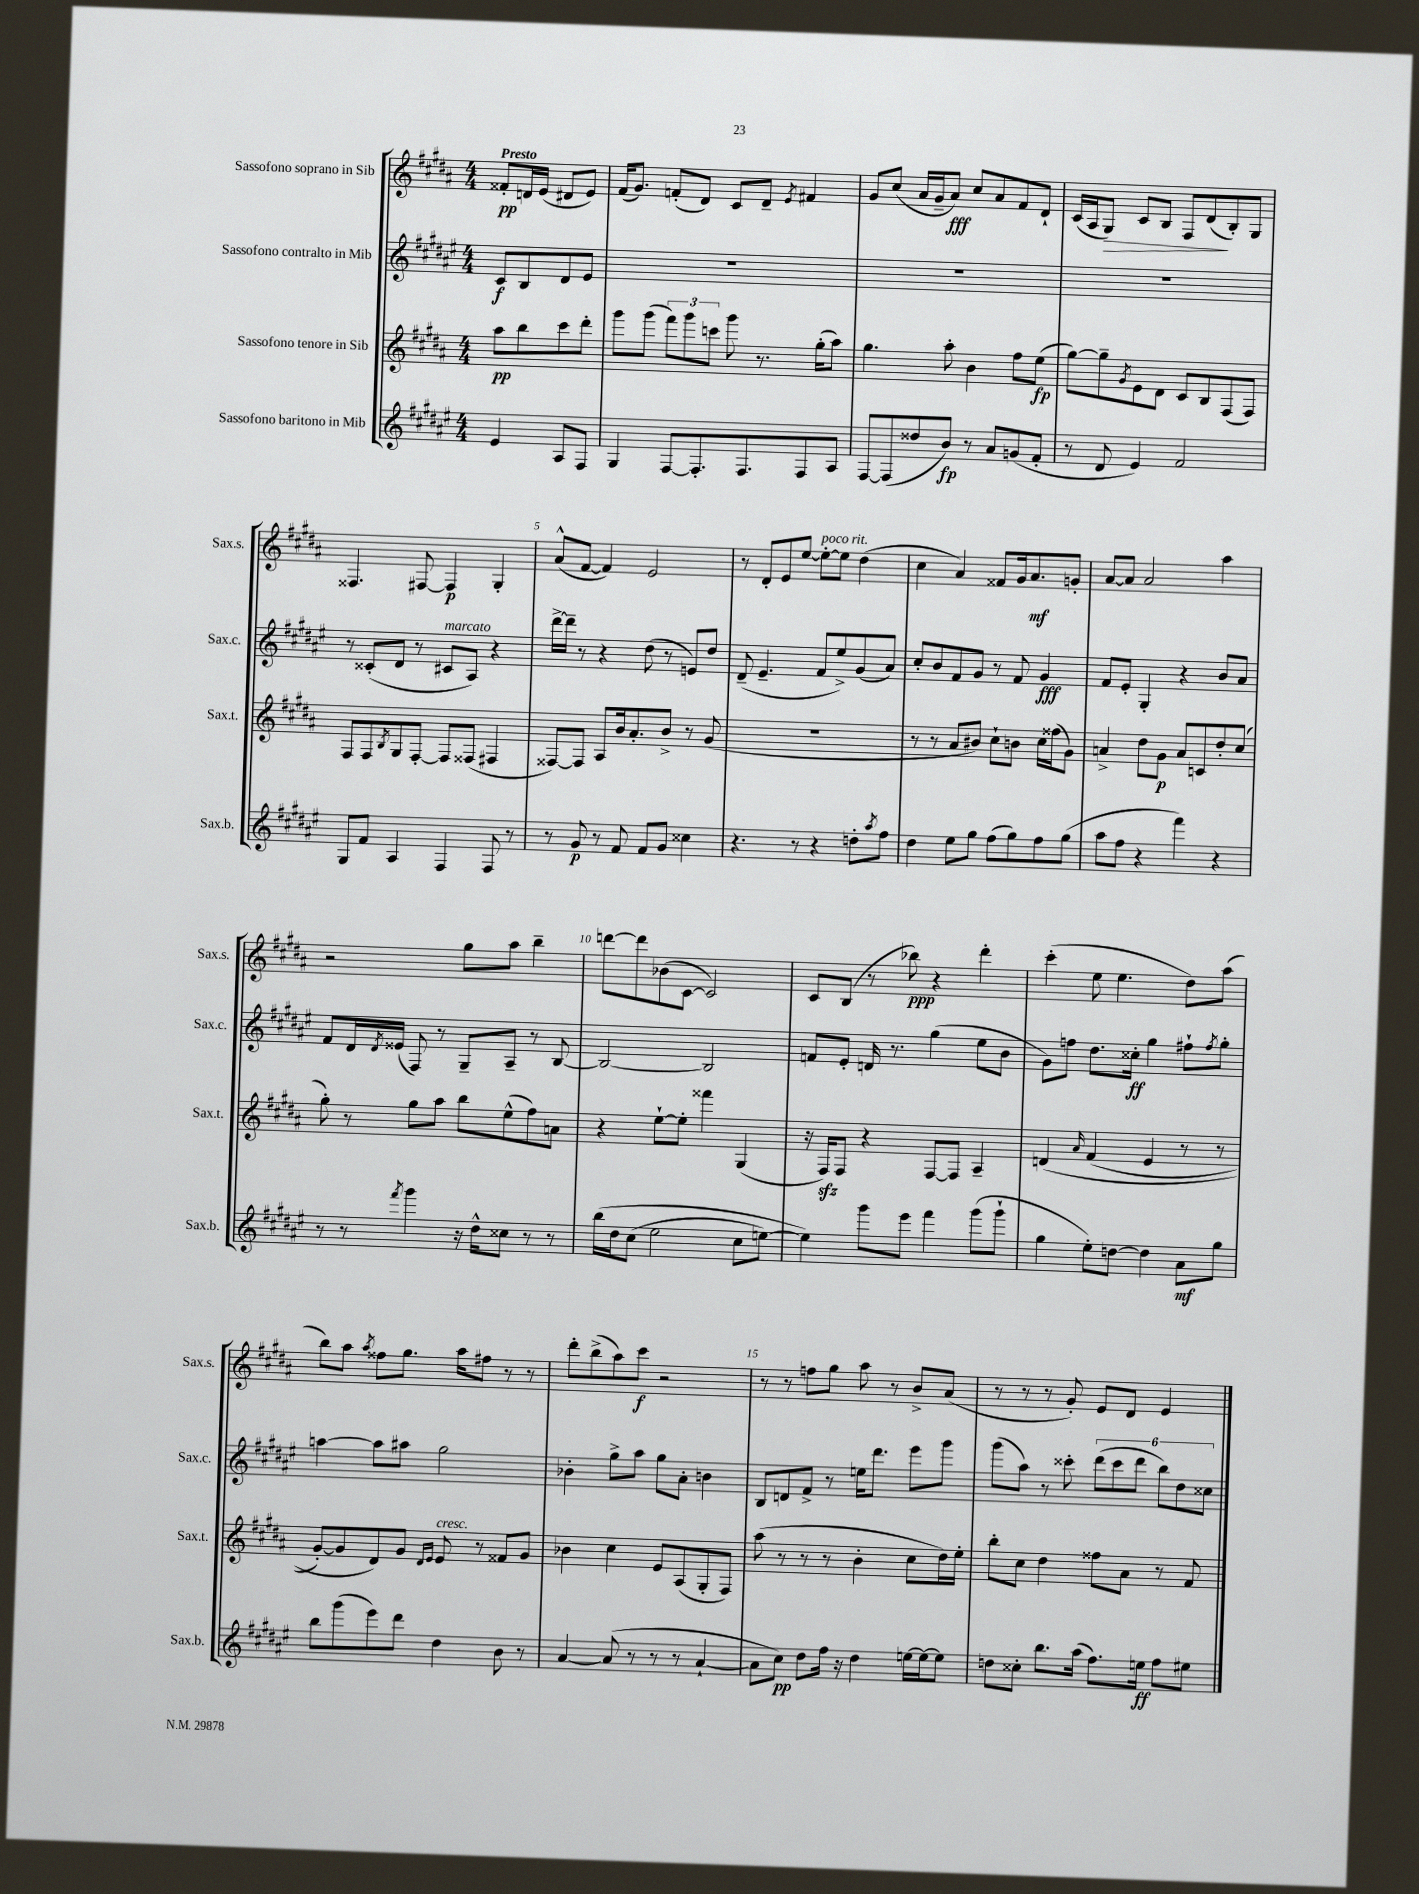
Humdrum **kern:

**kern	**dynam	**kern	**dynam	**kern	**dynam	**kern	**dynam
*part4	*part4	*part3	*part3	*part2	*part2	*part1	*part1
*staff4	*staff4	*staff3	*staff3	*staff2	*staff2	*staff1	*staff1
*I"Sassofono baritono in Mib	*	*I"Sassofono tenore in Sib	*	*I"Sassofono contralto in Mib	*	*I"Sassofono soprano in Sib	*
*I'Sax.b.	*	*I'Sax.t.	*	*I'Sax.c.	*	*I'Sax.s.	*
*clefG2	*	*clefG2	*	*clefG2	*	*clefG2	*
*k[f#c#g#d#a#e#]	*	*k[f#c#g#d#a#]	*	*k[f#c#g#d#a#e#]	*	*k[f#c#g#d#a#]	*
*M4/4	*	*M4/4	*	*M4/4	*	*M4/4	*
=	=	=	=	=	=	=	=
!	!	!	!	!	!	!LO:TX:a:B:t=Presto	!
4e#/	.	8aa#\L	pp	8c#/L	f	8f##X'/L	pp
.	.	8bb\	.	8B/	.	16dn/L	.
.	.	.	.	.	.	(16e/JJ	.
8A#/L	.	8ccc#\	.	8d#/	.	8d#X/L	.
8F#/J	.	8ddd#'\J	.	8e#/J	.	8e/J)	.
=1	=1	=1	=1	=1	=1	=1	=1
4G#/	.	8ggg#\L	.	1r	.	(16f#/KL	.
.	.	.	.	.	.	8.g#/J)	.
.	.	(8ggg#\J	.	.	.	.	.
[8F#/L	.	12fff#\L)	.	.	.	(8fn'/L	.
.	.	12ggg#\	.	.	.	.	.
8.F#'/]	.	.	.	.	.	8d#/J)	.
.	.	12cccn\J	.	.	.	.	.
.	.	8ggg#\	.	.	.	8c#/L	.
8.F#/	.	.	.	.	.	.	.
.	.	8.r	.	.	.	8d#~/J	.
.	.	.	.	.	.	8qe/	.
8F#/	.	.	.	.	.	4f#X/	.
.	.	(16gg#'\KL	.	.	.	.	.
8A#/J	.	8aa#\J)	.	.	.	.	.
=2	=2	=2	=2	=2	=2	=2	=2
[8F#/L	.	4.gg#\	.	1r	.	8g#/L	.
(8F#/]	.	.	.	.	.	(8cc#/J	.
8dd##X/	.	.	.	.	.	16a#/LL	.
.	.	.	.	.	.	16g#~/J	.
8b/J)	fp	8aa#'\	.	.	.	8a#/J)	fff
8r	.	4b\	.	.	.	8cc#/L	.
8a#/L	.	.	.	.	.	8a#/	.
(8gn/	.	8ff#\L	.	.	.	8f#/	.
8f#'/J	.	(8ee\J	fp	.	.	8d#`/J	.
=3	=3	=3	=3	=3	=3	=3	=3
8r	.	[8gg#\L)	.	1r	.	(16c#/LL	.
.	.	.	.	.	.	16A#/J	.
!	!	!	!	!	!	!	!LO:HP:b
8d#/	.	8gg#~\]	.	.	.	8G#/J)	>
.	.	8qg#/	.	.	.	.	.
4e#/)	.	8e\	.	.	.	8c#/L	.
.	.	8d#\J	.	.	.	8B/J	.
2f#/	.	8c#/L	.	.	.	8F#/L	.
.	.	8B/	.	.	.	(8d#/	.
.	.	(8F#/	.	.	.	8B'/)	]
.	.	8F#/J)	.	.	.	8G#/J	.
!!LO:LB:g=z
=4	=4	=4	=4	=4	=4	=4	=4
8G#/L	.	8F#/L	.	8r	.	4.F##X/	.
8f#/J	.	8F#/	.	(8c##X'/L	.	.	.
.	.	8qB/	.	.	.	.	.
4A#/	.	8G#/	.	8d#/J	.	.	.
.	.	[8F#'/J	.	8r	.	[8F#X/	.
!	!	!	!	!LO:TX:a:i:t=marcato	!	!	!
4F#/	.	8F#/L]	.	8c#X/L	.	4F#/]	p
.	.	(8F##X/J	.	8A#/J)	.	.	.
8F#/	.	4F#X/	.	4r	.	4G#'/	.
8r	.	.	.	.	.	.	.
=5	=5	=5	=5	=5	=5	=5	=5
8r	.	[8F##X/L)	.	[16ddd#^\LL	.	(8a#^^/L	.
.	.	.	.	16ddd#~\JJ]	.	.	.
8g#/	p	8F##/J]	.	8r	.	[8f#/J	.
8r	.	8A#/L	.	4r	.	4f#/])	.
8f#/	.	16b/k	.	.	.	.	.
.	.	8.a#'/	.	.	.	.	.
8f#/L	.	.	.	(8dd#\	.	2e/	.
8g#/J	.	8b^/J	.	8r	.	.	.
4cc##X\	.	8r	.	8en/L)	.	.	.
.	.	(8g#/	.	8dd#/J	.	.	.
=6	=6	=6	=6	=6	=6	=6	=6
4.r	.	1r	.	(8d#~/	.	8r	.
.	.	.	.	4.e#~/	.	8d#'/L	.
.	.	.	.	.	.	8e/	.
8r	.	.	.	.	.	[8ee/J	.
!	!	!	!	!	!	!LO:TX:a:i:t=poco rit.	!
4r	.	.	.	8f#/L	.	8ee'\L_	.
.	.	.	.	8ee#^/)	.	8ee\J]	.
8ddn'\L	.	.	.	(8g#/	.	(4dd#\	.
8qaa#/	.	.	.	.	.	.	.
8ff#\J	.	.	.	8a#/J)	.	.	.
=7	=7	=7	=7	=7	=7	=7	=7
4dd#\	.	8r	.	8cc#'/L	.	4cc#\	.
.	.	8r	.	8b/	.	.	.
8ee#\L	.	8a#/L	.	8f#/	.	4a#/)	.
8gg#\J	.	8b#X/J)	.	8g#/J	.	.	.
(8ff#\L	.	8cc#`\L	.	8r	.	8f##X/L	.
8gg#\)	.	8bn\J	.	8f#/	.	16g#/k	.
.	.	.	.	.	.	8.a#/	mf
8ff#\	.	16cc#\LL	.	4g#/	fff	.	.
.	.	(16ff##X\J	.	.	.	.	.
(8gg#\J	.	8g#\J)	.	.	.	8gn'/J	.
=8	=8	=8	=8	=8	=8	=8	=8
8aa#\L	.	4an^/	.	8f#/L	.	[8a#/L	.
8ff#\J	.	.	.	8e#'/J	.	8a#/J]	.
4r	.	8dd#\L	.	4G#'/	.	2a#/	.
.	.	8g#\J	p	.	.	.	.
4fff#\)	.	8a/L	.	4r	.	.	.
.	.	8cn/	.	.	.	.	.
4r	.	8dd#'/	.	8b/L	.	4aa#\	.
.	.	(8cc#/J	.	8a#/J	.	.	.
!!LO:LB:g=z
=9	=9	=9	=9	=9	=9	=9	=9
8r	.	8gg#'\)	.	8f#/L	.	2r	.
8r	.	8r	.	16d#/L	.	.	.
.	.	.	.	8qd#/	.	.	.
.	.	.	.	(16e##X/JJ	.	.	.
8qfff#/	.	.	.	.	.	.	.
4ggg#\	.	8gg#\L	.	8F#/)	.	.	.
.	.	8aa#\J	.	8r	.	.	.
16r	.	8bb\L	.	8G#~/L	.	8gg#\L	.
16dd#^^\KL	.	.	.	.	.	.	.
8cc##X\J	.	(8ee^^\	.	8A#~/J	.	8aa#\J	.
8r	.	8ff#\)	.	8r	.	4bb~\	.
8r	.	8an\J	.	[8B/	.	.	.
=10	=10	=10	=10	=10	=10	=10	=10
(16bb\LL	.	4r	.	2B/_	.	[8dddn\L	.
16dd#\J	.	.	.	.	.	.	.
(8cc#\J	.	.	.	.	.	8ddd\]	.
2ee#\	.	[8ee`\L	.	.	.	(8b-X\	.
.	.	8ee'\J]	.	.	.	[8c#\J	.
.	.	4fff##X\	.	2B/]	.	2c#/])	.
8cc#\L	.	(4G#/	.	.	.	.	.
[8een\J)	.	.	.	.	.	.	.
=11	=11	=11	=11	=11	=11	=11	=11
4ee\])	.	16r	.	8fn/L	.	8c#/L	.
.	.	16F#zz/KL)	.	.	.	.	.
.	.	8F#/J	.	8e#'/J	.	(8B/J	.
8ggg#\L	.	4r	.	16dn/	.	8r	.
.	.	.	.	8.r	.	.	.
8eee#\J	.	.	.	.	.	8bb-X\)	ppp
4fff#\	.	[8F#/L	.	(4gg#\	.	4r	.
.	.	8F#/J]	.	.	.	.	.
(8ggg#\L	.	4A#~/	.	8ee#\L	.	4ddd#'\	.
8ggg#`\J	.	.	.	8b\J	.	.	.
=12	=12	=12	=12	=12	=12	=12	=12
4gg#\	.	(4dn/	.	8g#\L)	.	(4ccc#'\	.
.	.	.	.	8ffn\J	.	.	.
.	.	16qqa#/	.	.	.	.	.
8ee#'\L)	.	(4f#/	.	8.dd#\L	.	8ee\	.
[8ddn\J	.	.	.	.	.	4.ee\	.
.	.	.	.	16cc##X'\Jk	ff	.	.
4dd\]	.	4e/	.	4gg#\	.	.	.
8a#\L	mf	8r	.	8ff#X`\L	.	8dd#\L)	.
.	.	.	.	8qff#/	.	.	.
8gg#\J	.	8r	.	8gg#'\J	.	(8aa#\J	.
!!LO:LB:g=z
=13	=13	=13	=13	=13	=13	=13	=13
8bb\L	.	[8g#'/L)	.	[4aan\	.	8bb\L)	.
(8ggg#\	.	8g#/]	.	.	.	8aa#\J	.
.	.	.	.	.	.	8qaa#/	.
8eee#\)	.	8d#/)	.	8aa\L]	.	8ff##X\L	.
8ddd#\J	.	8g#/J	.	8aa#X\J	.	8.gg#\J	.
.	.	16qqd#/LL	.	.	.	.	.
.	.	16qqe/JJ	.	.	.	.	.
!	!	!LO:TX:a:i:t=cresc.	!	!	!	!	!
4dd#\	.	8e/	.	2gg#\	.	.	.
.	.	.	.	.	.	16aa#\KL	.
.	.	8r	.	.	.	8ff#X\J	.
8b\	.	8f##X/L	.	.	.	8r	.
8r	.	8g#/J	.	.	.	8r	.
=14	=14	=14	=14	=14	=14	=14	=14
[4a#/	.	4b-X\	.	4b-X'\	.	8ddd#'\L	.
.	.	.	.	.	.	(8bb^\	.
(8a#/]	.	4cc#\	.	8gg#^\L	.	8aa#\)	.
8r	.	.	.	8aa#\J	.	8ccc#\J	f
8r	.	8e/L	.	8gg#\L	.	2r	.
8r	.	(8A#/	.	8a#'\J	.	.	.
[4a#`/	.	8G#'/	.	4bn\	.	.	.
.	.	8F#/J)	.	.	.	.	.
=15	=15	=15	=15	=15	=15	=15	=15
8a#\L]	.	(8aa#\	.	8B/L	.	8r	.
8cc#\J)	pp	8r	.	8dn/	.	8r	.
8dd#\L	.	8r	.	8f#^/J	.	8ffn\L	.
16ff#\Jk	.	8r	.	8r	.	8gg#\J	.
16r	.	.	.	.	.	.	.
4dd#\	.	4b'\	.	16een\KL	.	8aa#\	.
.	.	.	.	8.ddd#\J	.	.	.
.	.	.	.	.	.	8r	.
[16een\LL	.	8cc#\L	.	8eee#\L	.	8b^/L	.
16ee\J_	.	.	.	.	.	.	.
8ee\J]	.	16dd#\L)	.	8ggg#\J	.	(8a#/J	.
.	.	16ee'\JJ	.	.	.	.	.
=16	=16	=16	=16	=16	=16	=16	=16
8ddn\L	.	8bb'\L	.	(8ggg#\L	.	8r	.
8cc##X'\J	.	8cc#\J	.	8aa#\J)	.	8r	.
8.bb\L	.	4dd#\	.	8r	.	8r	.
.	.	.	.	8ccc##X'\	.	8g#'/)	.
(16aa#\Jk	.	.	.	.	.	.	.
8.ff#\L)	.	8ff##X\L	.	(12ddd#\L	.	8e/L	.
.	.	.	.	12ccc##\	.	.	.
.	.	8a#\J	.	.	.	8d#/J	.
.	.	.	.	12ddd#\J	.	.	.
16een\Jk	ff	.	.	.	.	.	.
8ff#\L	.	8r	.	12bb\L)	.	4e/	.
.	.	.	.	12dd#\	.	.	.
8ee#X\J	.	8f#/	.	.	.	.	.
.	.	.	.	12cc##X\J	.	.	.
==	==	==	==	==	==	==	==
*-	*-	*-	*-	*-	*-	*-	*-
